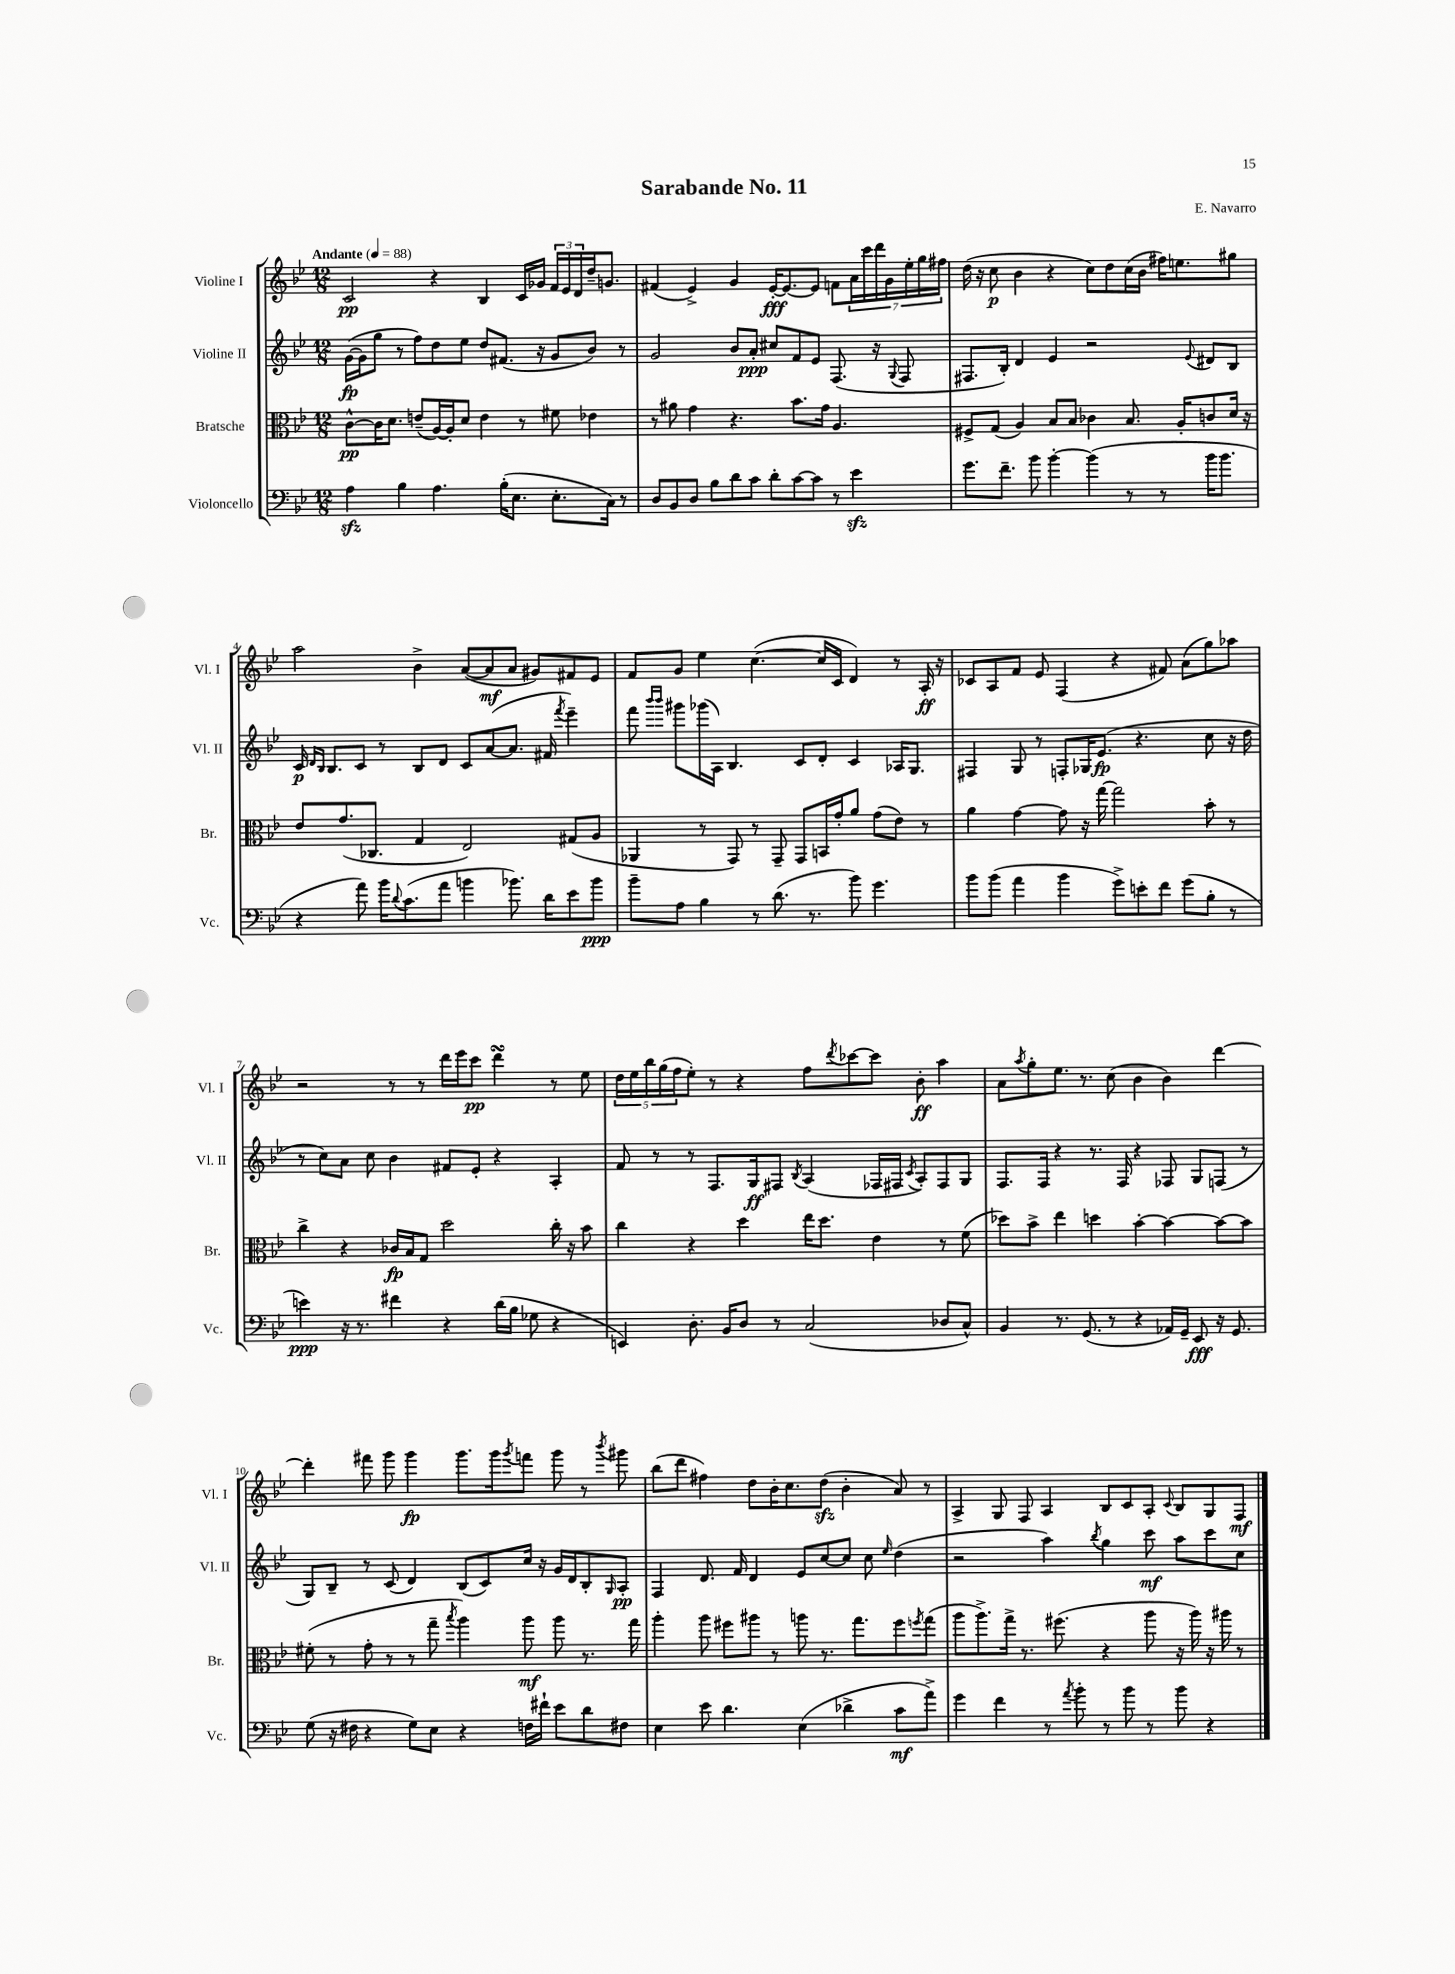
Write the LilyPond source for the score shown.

\header { title = "Sarabande No. 11" composer = "E. Navarro" }
<<
\new StaffGroup <<
\new Staff = "s0" \with { instrumentName = "Violine I" shortInstrumentName = "Vl. I" } {
    \clef treble \key bes \major \numericTimeSignature \time 12/8 \tempo "Andante" 4 = 88
    c'2\pp r4 bes4 c'16 ges'16 \tuplet 3/2 { f'16 ees'16 d'16 } d''16-- g'8. |
    fis'4( ees'4->) g'4 ees'16~-.\fff ees'8.~ ees'8 f'8 \tuplet 7/4 { a'16 c'''16 d'''16 g'16 ees''16-. g''16 fis''16 } |
    d''16( r16 c''8\p bes'4 r4 c''8) d''8 c''16( bes'16 fis''16) e''8. gis''8 |
    a''2 bes'4-> a'8~( a'8\mf a'8 gis'8) fis'8 ees'8 |
    f'8 g'8 ees''4 c''4.~( c''16 c'16 d'4) r8 a16-.\ff r16 |
    ces'8 a8 f'8 ees'8 f4( r4 fis'8) a'8( g''8) aes''8 |
    r2 r8 r8 d'''16 ees'''16 c'''8\pp d'''4\turn r8 ees''8 |
    \tuplet 5/4 { d''16 ees''16 bes''16 g''16( f''16 } ees''8-.) r8 r4 f''8 \acciaccatura { d'''8 } ces'''8~ ces'''8 bes'8-.\ff a''4 |
    a'8 \acciaccatura { a''8 } g''8-. ees''8. r8. c''8( bes'4 bes'4) d'''4~ |
    d'''4-. fis'''8 g'''8 g'''4\fp g'''8. g'''16 \acciaccatura { g'''8 } f'''8 g'''8 r8 \acciaccatura { bes'''8 } gis'''8 |
    bes''8( d'''8 fis''4) d''8 bes'16-. c''8. d''8\sfz( bes'4-. a'8) r8 |
    a4-> g8 f8 a4 bes8 c'8 a8-. \appoggiatura { c'8 } bes8 g8 f8\mf \bar "|." |
}
\new Staff = "s1" \with { instrumentName = "Violine II" shortInstrumentName = "Vl. II" } {
    \clef treble \key bes \major \numericTimeSignature \time 12/8
    g'16~\fp( g'16 g''8 r8 f''8) d''8 ees''8 d''8 fis'8.( r16 g'8 bes'8) r8 |
    g'2 bes'8 a'8-.\ppp cis''8 f'8 ees'8 f8.( r16 \appoggiatura { g8 } f8 |
    fis8. bes16-.) d'4 ees'4 r2 \appoggiatura { ees'8 } dis'8 bes8 |
    c'16\p \grace { d'16 bes16 } bes8. c'8 r8 bes8 d'8 c'8 a'8~( a'8. fis'16 \acciaccatura { f'''8 } ees'''4--) |
    f'''8 \grace { bes'''16 bes'''16 } gis'''8 ges'''16( a16) bes4. c'8 d'8-. c'4 aes16 g8. |
    fis4 g8 r8 f8-. ges16 ees'8.\fp( r4. c''8 r16 d''16 |
    r8 c''8) a'8 c''8 bes'4 fis'8 ees'8-. r4 a4-. |
    f'8 r8 r8 f8. g16\ff fis8 \acciaccatura { bes8 } a4( fes16 fis16 \acciaccatura { c'8 } a8-.) fis8 g8 |
    f8. f16 r4 r8. f16 r4 fes8 g8 f8( r8 |
    g8) bes8-- r8 c'8( d'4) bes8( c'8) c''16 r16 g'16 d'16 bes8-. \grace { g16 } a8-.\pp |
    f4 d'8. f'16 d'4 ees'8 c''8~ c''8 c''8 \grace { ees''16 } d''4( |
    r2 a''4) \acciaccatura { bes''8 } g''4 c'''8\mf a''8 c'''8 c''8 \bar "|." |
}
\new Staff = "s2" \with { instrumentName = "Bratsche" shortInstrumentName = "Br." } {
    \clef alto \key bes \major \numericTimeSignature \time 12/8
    c'8~-^\pp c'16 d'8. e'8--( a16~) a16-. d'8 e'4 r8 fis'8 ees'4 |
    r8 ais'8 g'4 r4. bes'8. g'16 a4. |
    fis8-> g8( a4) bes8 bes8 ces'4 bes8. a16-. c'8 d'16 r16 |
    ees'8 g'8.( ces8. g4 ees2) gis8( a8 |
    aes,4 r8 g,8) r8 g,8-- g,8 b,16 g'16-. a'8 g'8( ees'8) r8 |
    a'4 g'4~ g'8 r16 g''16~ g''2 bes'8-. r8 |
    c''4-> r4 ces'16\fp bes16 g8 d''2 c''16-. r16 bes'8 |
    c''4 r4 d''4 ees''16 d''8. ees'4 r8 f'8( |
    des''8) bes'8-> ees''4 d''4 bes'4~-. bes'4~ bes'8~ bes'8 |
    fis'8-.( r8 g'8-. r8 r8 g''8-- \acciaccatura { bes''8 } a''4) a''8\mf a''8 r8. g''16 |
    a''4-. a''8 fis''8 ais''8 r8 a''8 r8. g''8. fis''8 \acciaccatura { f''8 } g''8( |
    a''8 a''8.->) g''16-> r8. fis''8.( r4 a''8 r16 a''16) r16 ais''16 r8 \bar "|." |
}
\new Staff = "s3" \with { instrumentName = "Violoncello" shortInstrumentName = "Vc." } {
    \clef bass \key bes \major \numericTimeSignature \time 12/8
    a4\sfz bes4 a4. bes16-.( ees8. ees8.-. c16) r8 |
    d8 bes,8 d8 bes8 d'8 c'8 d'8-. c'8~ c'8 r8 ees'4\sfz |
    g'8. f'8.-- bes'8 bes'4~-. bes'4( r8 r8 bes'16 bes'8. |
    r4 a'8) bes'16 \appoggiatura { d'8 } c'8.( a'8 b'4 bes'8.) d'16 ees'8 bes'8\ppp |
    bes'8-- a8 bes4 r8 d'8.( r8. bes'8) g'4. |
    bes'8 bes'8( a'4 bes'4 g'8->) e'8-. f'8 g'8( bes8-. r8 |
    e'4\ppp) r16 r8. fis'4 r4 d'16( bes16 ges8 r4 |
    e,4) d8.-. bes,16 d8 r8 c2( des8 c8-^) |
    bes,4 r8. g,8.( r8 r4 aes,16) g,16-- ees,8\fff r16 g,8. |
    g8( r16 fis16 r4 g8) ees8 r4 f16 fis'16-! ees'8 d'8 fis8 |
    ees4 ees'8 d'4. ees4( des'4-> c'8\mf a'8->) |
    g'4 f'4 r8 \acciaccatura { a'8 } bes'8-. r8 bes'8 r8 bes'8 r4 \bar "|." |
}
>>
>>
